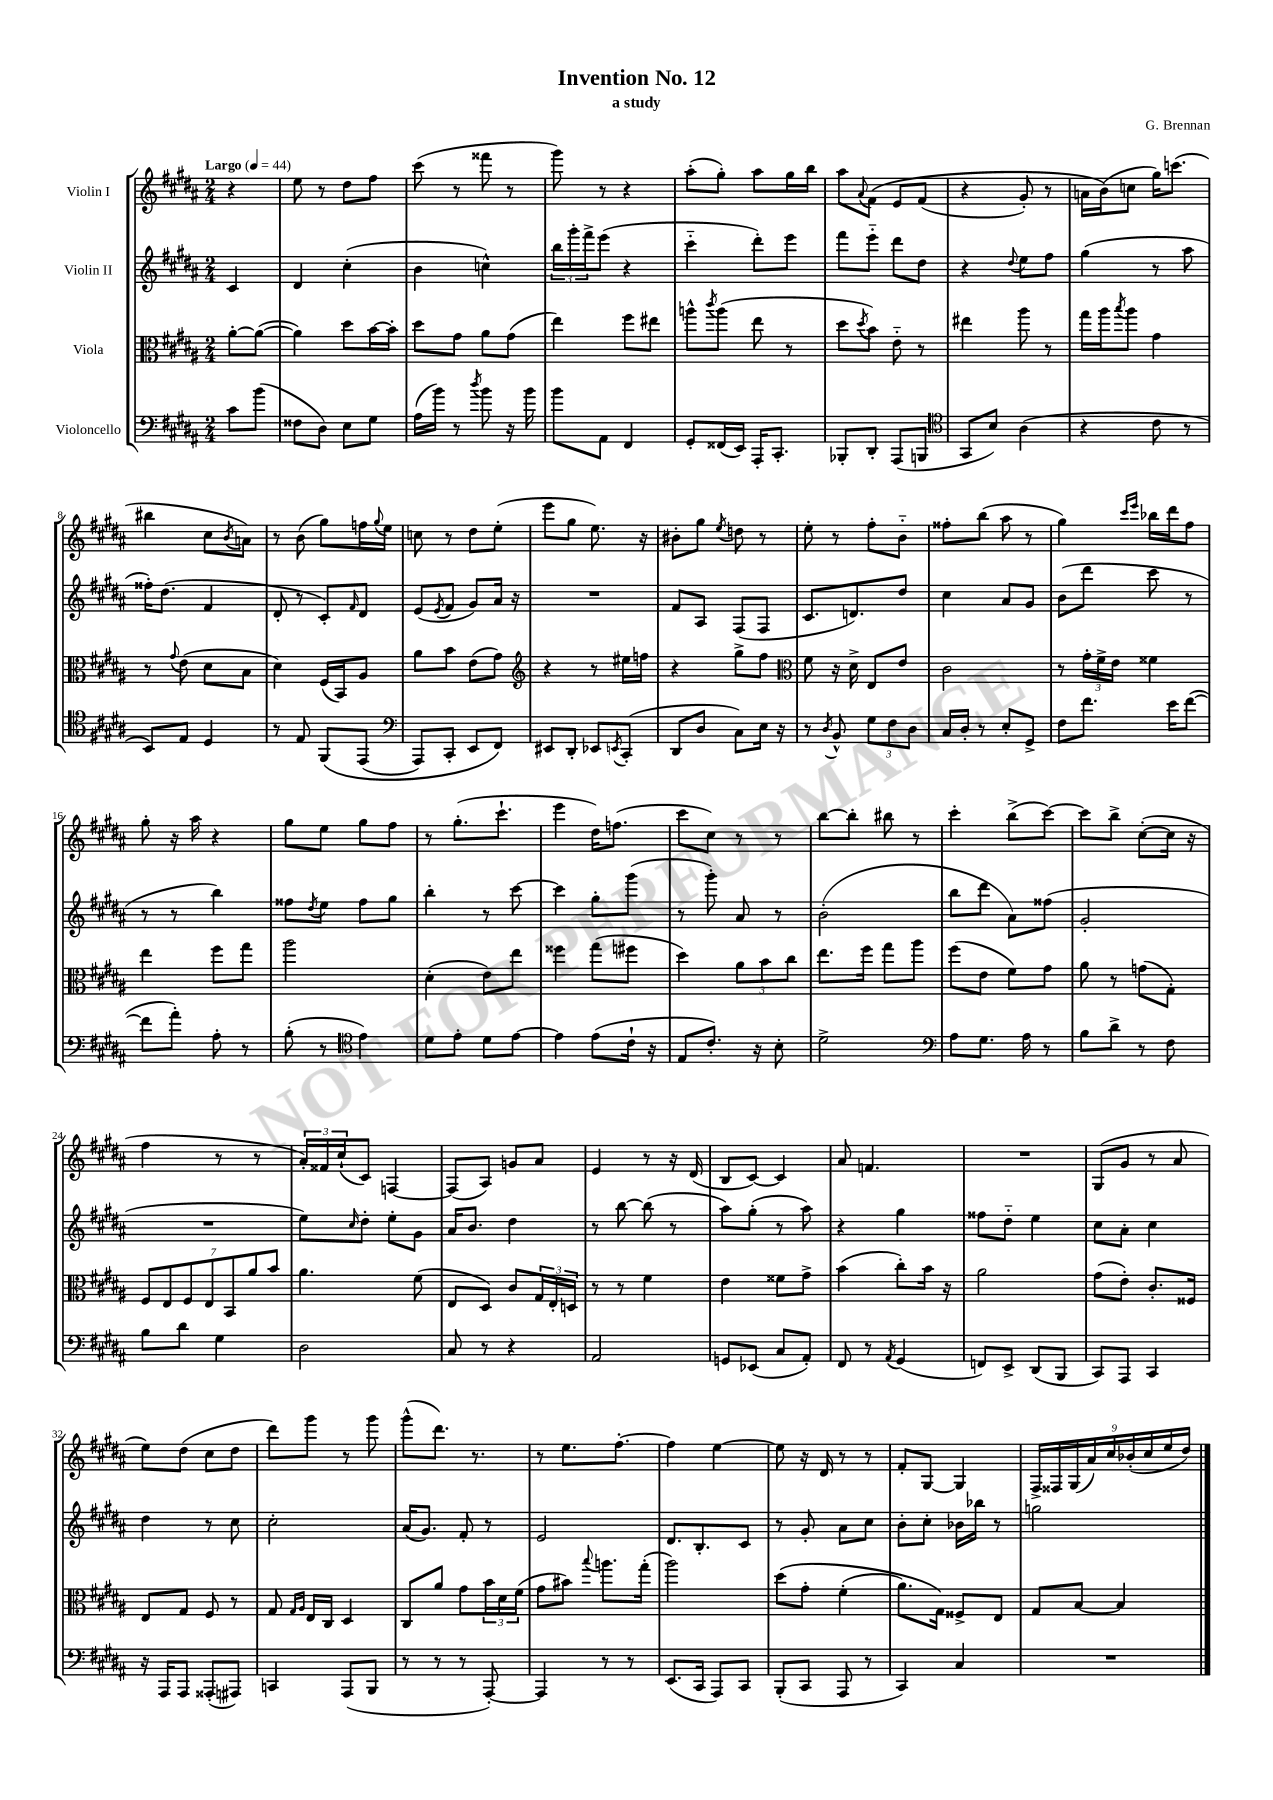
\header { title = "Invention No. 12" composer = "G. Brennan" subtitle = "a study" }
<<
\new StaffGroup <<
\new Staff = "s0" \with { instrumentName = "Violin I" } {
    \clef treble \key b \major \numericTimeSignature \time 2/4 \partial 4 \tempo "Largo" 4 = 44
    r4 |
    e''8 r8 dis''8 fis''8 |
    cis'''8( r8 fisis'''8 r8 |
    gis'''8) r8 r4 |
    ais''8-.( gis''8-.) ais''8 gis''16 b''16 |
    ais''8 \appoggiatura { ais'8 } fis'8\( e'8 fis'8( |
    r4 gis'8-.) r8 |
    a'16 b'16(\) c''8 gis''16) c'''8.( |
    bis''4 cis''8 \acciaccatura { b'8 } a'8) |
    r8 b'8( gis''8) f''16 \appoggiatura { gis''8 } e''16 |
    c''8 r8 dis''8 e''8-.( |
    e'''8 gis''8 e''8.) r16 |
    bis'8-. gis''8 \acciaccatura { e''8 } d''8 r8 |
    e''8-. r8 fis''8-. b'8-_ |
    fisis''8-. b''8( ais''8 r8 |
    gis''4) \grace { cis'''16 e'''16 } bes''16 dis'''16 fis''8 |
    gis''8-. r16 ais''16 r4 |
    gis''8 e''8 gis''8 fis''8 |
    r8 gis''8.-.( cis'''8.-! |
    e'''4 dis''16) f''8.( |
    cis'''8 cis''8) r8 r8 |
    b''8~ b''8-. bis''8 r8 |
    cis'''4-. b''8->( cis'''8~) |
    cis'''8 b''8-> cis''8~-.( cis''16 r16 |
    fis''4 r8 r8 |
    \tuplet 3/2 { ais'16-.) fisis'16 cis''16-!( } cis'8) f4~ |
    f8( ais8) g'8 ais'8 |
    e'4 r8 r16 dis'16( |
    b8 cis'8~) cis'4 |
    ais'8 f'4. |
    R2 |
    gis8( gis'8 r8 ais'8 |
    e''8) dis''8( cis''8 dis''8 |
    dis'''8) gis'''8 r8 gis'''8 |
    gis'''8-^( dis'''8.) r8. |
    r8 e''8. fis''8.~-. |
    fis''4 e''4~ |
    e''8 r16 dis'16 r8 r8 |
    fis'8-. gis8~ gis4 |
    \tuplet 9/8 { fis16-> fisis16 gis16( ais'16) cis''16 bes'16-.( cis''16 e''16 dis''16) } \bar "|." |
}
\new Staff = "s1" \with { instrumentName = "Violin II" } {
    \clef treble \key b \major \numericTimeSignature \time 2/4 \partial 4
    cis'4 |
    dis'4 cis''4-.( |
    b'4 c''4-^) |
    \tuplet 3/2 { b''16 gis'''16-. fis'''16-> } e'''8( r4 |
    cis'''4-_ dis'''8-.) e'''8 |
    fis'''8 e'''8-_ dis'''8 dis''8 |
    r4 \appoggiatura { dis''8 } e''8 fis''8 |
    gis''4( r8 ais''8 |
    fisis''16-.) dis''8.( fis'4 |
    dis'8-. r8 cis'8-.) \grace { fis'16 } dis'8 |
    e'8( \acciaccatura { e'8 } fis'8 gis'8) ais'16 r16 |
    R2 |
    fis'8 ais8 fis8( fis8 |
    cis'8. d'8.) dis''8 |
    cis''4 ais'8 gis'8 |
    b'8( dis'''8 cis'''8 r8 |
    r8 r8 b''4) |
    fisis''8 \acciaccatura { dis''8 } e''8 fisis''8 gis''8 |
    b''4-. r8 cis'''8~ |
    cis'''4 gis''8-. gis'''8( |
    r8 gis'''8-.) ais'8 r8 |
    b'2-.( |
    b''8 dis'''8 ais'8) fisis''8( |
    gis'2-. |
    R2 |
    e''8) \grace { cis''16 } dis''8-. e''8-. gis'8 |
    ais'16 b'8. dis''4 |
    r8 b''8~ b''8( r8 |
    ais''8) gis''8-.( r8 ais''8) |
    r4 gis''4 |
    fisis''8 dis''8-_ e''4 |
    cis''8 ais'8-. cis''4 |
    dis''4 r8 cis''8 |
    cis''2-. |
    ais'16( gis'8.) fis'8-. r8 |
    e'2 |
    dis'8. b8.-. cis'8 |
    r8 gis'8-. ais'8 cis''8 |
    b'8-. cis''8-. bes'16 bes''16 r8 |
    g''2 \bar "|." |
}
\new Staff = "s2" \with { instrumentName = "Viola" } {
    \clef alto \key b \major \numericTimeSignature \time 2/4 \partial 4
    ais'8~-. ais'8~( |
    ais'4) dis''8 b'16~ b'16-. |
    dis''8 gis'8 ais'8 gis'8( |
    e''4) fis''8 eis''8 |
    a''8-^ \acciaccatura { cis'''8 } a''8( e''8 r8 |
    dis''8 \acciaccatura { dis''8 } b'8) e'8-_ r8 |
    eis''4 ais''8 r8 |
    gis''16 ais''16 \acciaccatura { b''8 } ais''8 gis'4 |
    r8 \appoggiatura { gis'8 } e'8( dis'8 b8 |
    dis'4) fis16( b,16) ais8 |
    ais'8 b'8 e'8( gis'8) |
    \clef treble r4 r8 eis''16 f''16 |
    r4 gis''8-> fis''8 |
    \clef alto fis'8 r16 dis'16-> e8 e'8 |
    cis'2 |
    r8 \tuplet 3/2 { gis'16-. fis'16-> e'16 } fisis'4 |
    e''4 fis''8 gis''8 |
    ais''2 |
    dis'4-.( e'8) e''8 |
    fisis''4 gis''8( fis''8 |
    dis''4) \tuplet 3/2 { ais'8 b'8 cis''8 } |
    e''8. fis''16 gis''8 ais''8 |
    fis''8( e'8 fis'8) gis'8 |
    ais'8 r8 g'8( gis8-.) |
    \tuplet 7/4 { fis8 e8 fis8 e8 b,8 ais'8 b'8 } |
    ais'4. fis'8( |
    e8 dis8) cis'8 \tuplet 3/2 { gis16 e16-. d16 } |
    r8 r8 fis'4 |
    e'4 fisis'8 gis'8-> |
    b'4( cis''8-.) b'16 r16 |
    ais'2 |
    gis'8( e'8-.) cis'8.-. fisis16 |
    e8 gis8 fis8 r8 |
    gis8 \grace { gis16 ais16 } e16 cis16 dis4 |
    cis8 ais'8 gis'8 \tuplet 3/2 { b'16 dis'16 fis'16( } |
    gis'8 bis'8) \appoggiatura { b''8 } a''8. gis''16-.( |
    ais''2) |
    dis''8\( gis'8-. fis'4-.( |
    ais'8.) gis16\) fisis8-> e8 |
    gis8 b8~ b4 \bar "|." |
}
\new Staff = "s3" \with { instrumentName = "Violoncello" } {
    \clef bass \key b \major \numericTimeSignature \time 2/4 \partial 4
    cis'8 b'8( |
    fisis8 dis8) e8 gis8 |
    ais16( b'16) r8 \acciaccatura { dis''8 } b'8 r16 b'16 |
    b'8 ais,8 fis,4 |
    gis,8-. fisis,16( e,16) ais,,16-. cis,8.-. |
    bes,,8-. dis,8-. ais,,8( b,,8 |
    \clef tenor gis,8 b8) ais4( |
    r4 cis'8 r8 |
    b,8) e8 dis4 |
    r8 e8 fis,8\( e,8( |
    \clef bass ais,,8) cis,8-. e,8 fis,8\) |
    eis,8 dis,8-. ees,8 \acciaccatura { e,8 } cis,8-.( |
    dis,8 dis8 cis8) e16 r16 |
    r8 \acciaccatura { dis8 } b,8-^ \tuplet 3/2 { gis8 fis8 dis8 } |
    cis16 dis16-. r8 e8-. gis,8-> |
    fis8 fis'8. e'16 fis'8~( |
    fis'8 ais'8-.) ais8-. r8 |
    b8-.( r8 \clef tenor e'4) |
    dis'8 e'8-. dis'8 e'8~ |
    e'4 e'8( cis'16-! r16 |
    e8 cis'8.-.) r16 b8-. |
    dis'2-> |
    \clef bass ais8 gis8. ais16 r8 |
    b8 dis'8-> r8 fis8 |
    b8 dis'8 gis4 |
    dis2 |
    cis8 r8 r4 |
    ais,2 |
    g,8 ees,8( cis8 ais,8-.) |
    fis,8 r8 \acciaccatura { ais,8 } gis,4( |
    f,8) e,8-> dis,8( b,,8 |
    cis,8) ais,,8 cis,4 |
    r16 ais,,16 ais,,8 aisis,,8-.( ais,,8) |
    c,4 ais,,8( b,,8 |
    r8 r8 r8 ais,,8~-.) |
    ais,,4 r8 r8 |
    e,8.( cis,16 ais,,8) cis,8 |
    b,,8-.( cis,8 ais,,8 r8 |
    cis,4) cis4 |
    R2 \bar "|." |
}
>>
>>
